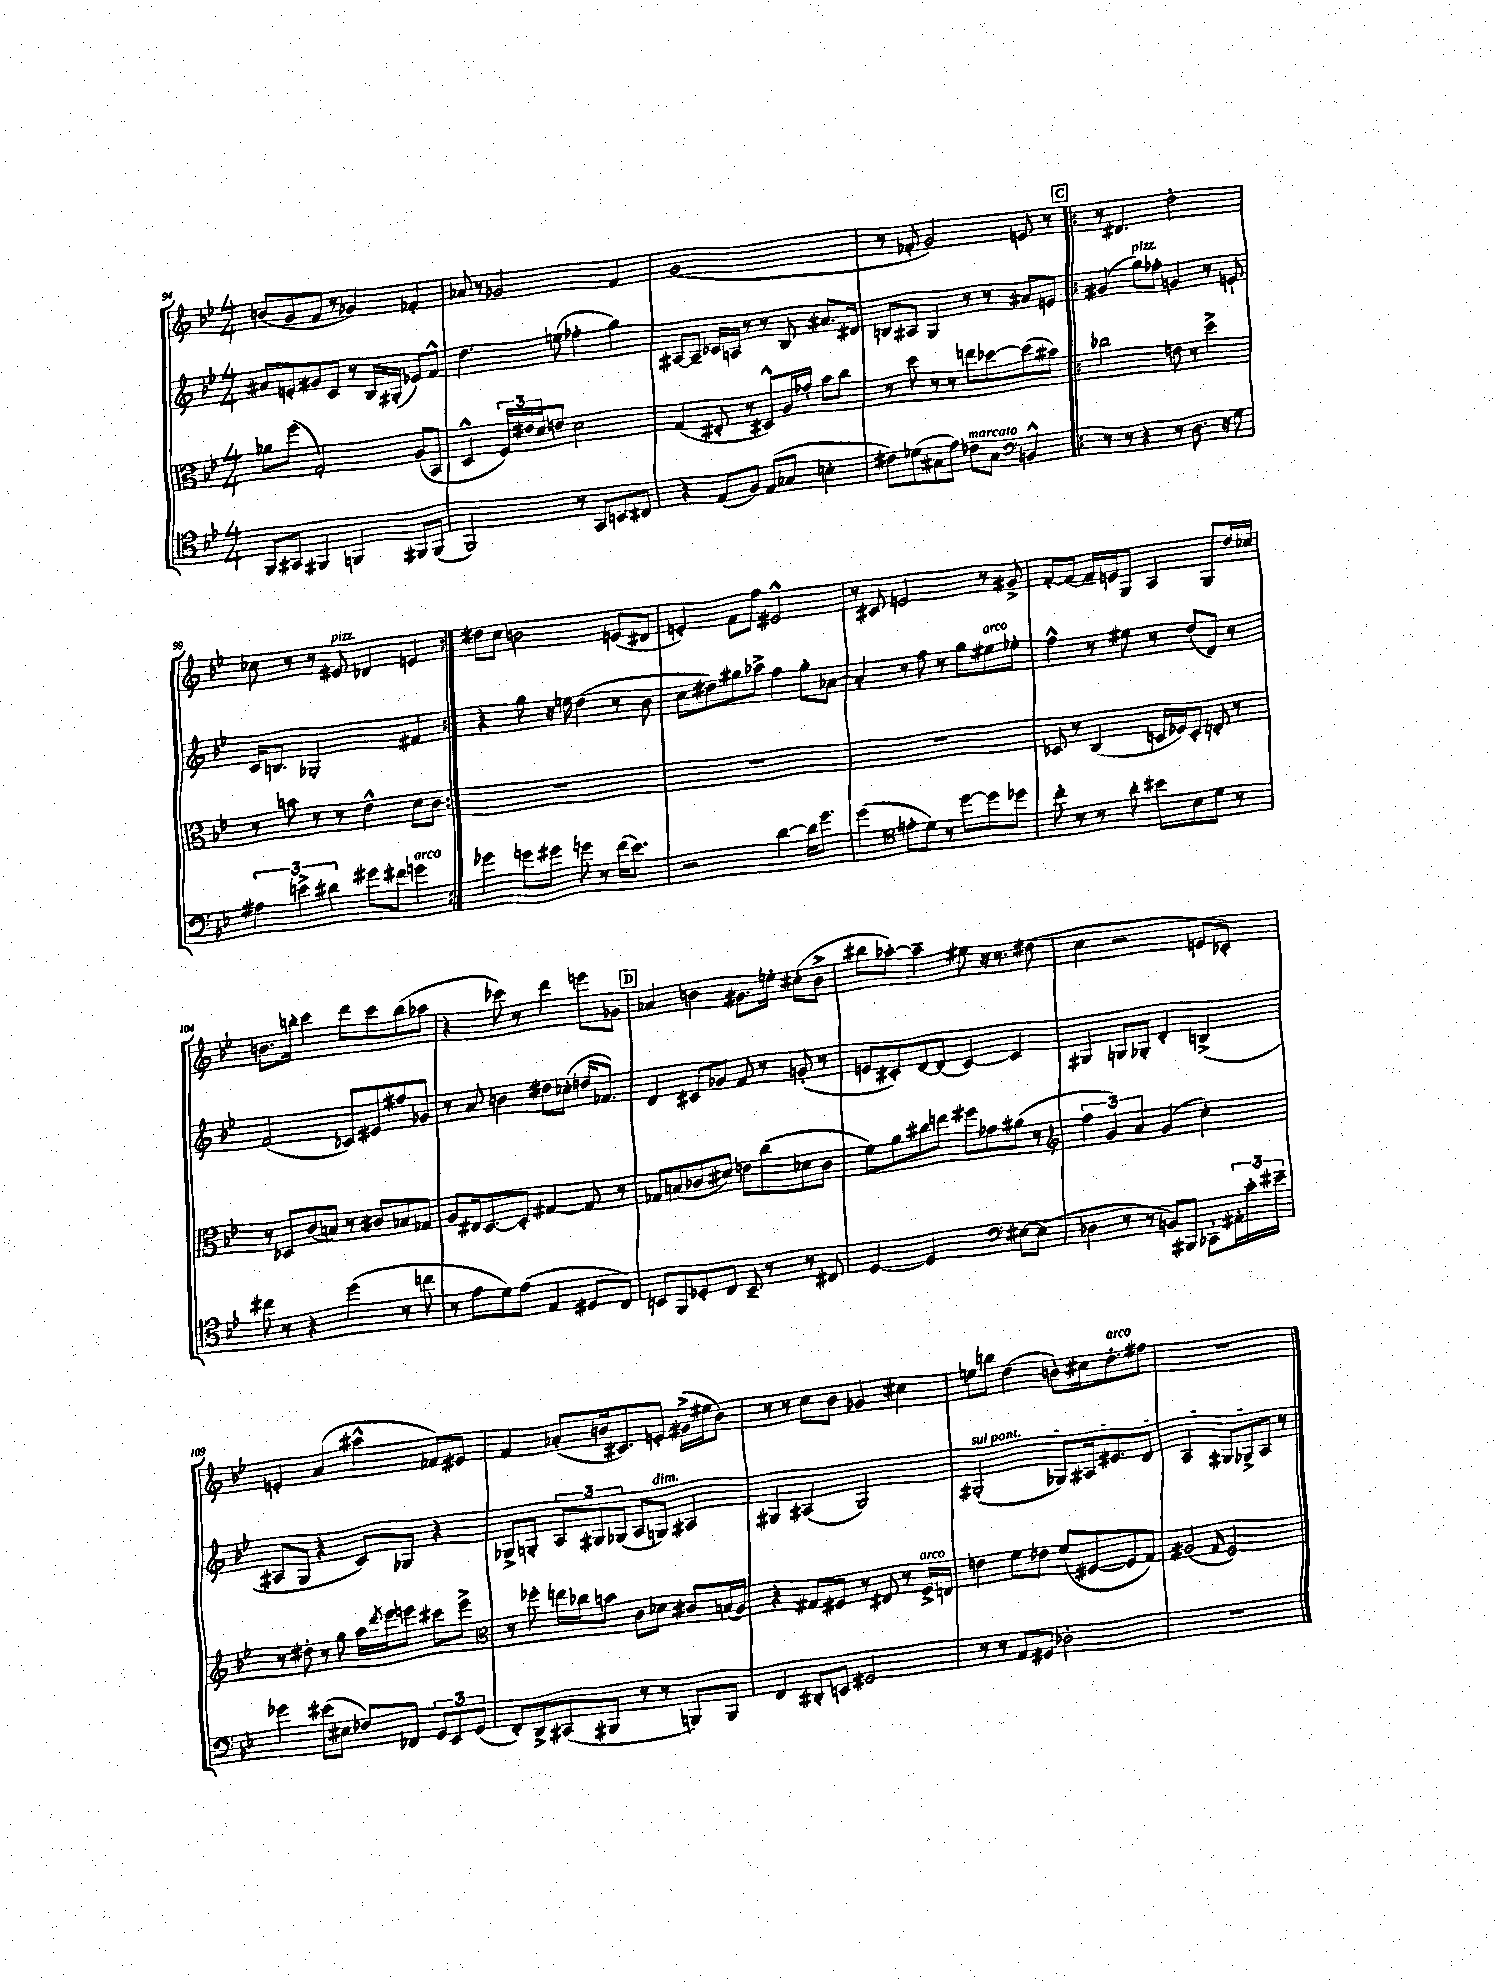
<<
\new StaffGroup <<
\new Staff = "s0" {
    \clef treble \key bes \major \numericTimeSignature \time 4/4
    b'8( g'8 f'8 r8 ges'4) fes'4-. |
    aes'8 r8 ges'2 f'4 |
    g'1( |
    r8 fes'8-. g'2) e'8 r8 |
    \repeat volta 2 { \mark \markup { \box "C" } r8 dis'4. d''2-. |
    ces''8 r8 r8 eis'8^\markup { \italic "pizz." } des'4 e'4 | }
    dis''8 c''8 b'2 e'8( dis'8 |
    e'4-.) f'8 f''8 eis'2-^ |
    r8 cis'8 e'2 r8 gis'8-> |
    f'8~-. f'8~ f'16-- e'16 g8 a4 g8 d''16 ces''16 |
    b'8. b''16-. c'''4 d'''8 c'''8 b''8( aes''8 |
    r4 ces'''8) r8 d'''4 e'''8 ges'8 |
    \mark \markup { \box "D" } aes'4 b'4 gis'8. e''16-. cis''8-.( b'8-> |
    bis''8 aes''8~-.) aes''4-- eis''8 r16 r8. dis''8( |
    c''4 r2 e'8 ces'8-.) |
    e'4-. a'4( ais''4-^ fes'8) eis'8 |
    f'4 aes'8-.( b'16 cis'8.) e'8-. gis'16->( eis''16 b'8) |
    r8 r8 c''8 bes'8 ges'4 cis''4 |
    e''8 b''8 d''4( b'8-.) cis''16 d''8.-.^\markup { \italic "arco" } fis''8 |
    R1 \bar "|." |
}
\new Staff = "s1" {
    \clef treble \key bes \major \numericTimeSignature \time 4/4
    ais'8 e'8-. gis'8 c'8 r8 bes16 gis16-.( ees'8) f'8-^ |
    d''4. e''8( fes''4-. g''4) |
    ais8~ ais8-- ces'16 a16 r8 r8 bes8 ais'8. dis'16 |
    b8 ais8 g4 r8 r8 ais'8 e'8 |
    \repeat volta 2 { \mark \markup { \box "C" } gis'4( g''8^\markup { \italic "pizz." }) fes''8-. g'4 r8 e'8-! |
    c'16 b8. ges2-. fis'4 | }
    r4 g''8 r16 e''16 d''4( r8 bes'8 |
    c''8 dis''8) gis''8 aes''8-> f''4 gis''8-. aes'8~ |
    aes'4-. r8 f''8 r8 g''8 eis''8^\markup { \italic "arco" } ees''8-. |
    f''4-^ r8 eis''8 r8 d''8( d'8) r8 |
    f'2( ces'8) eis'8 fis''8 ges'8 |
    r8 a'8 b'4 dis''8 ces''8-.( d''16 fes'8.) |
    \mark \markup { \box "D" } d'4 cis'8 ges'8 f'8 r8 g'8-.( r8 |
    e'8 cis'8-.) d'8~ d'8( cis'4~) cis'4 |
    gis4 g8 ges8-. d'4-. b4->( |
    ais8 g8 r4 c'8) ges8 r4 |
    ges8-> g8-. \tuplet 3/2 { a8 gis8 ges8( } a8 g8^\markup { \italic "dim." }) ais4 |
    gis4 ais4( gis2) |
    \once \override TextSpanner.bound-details.left.text = \markup { \italic "sul pont." } gis2-.\startTextSpan( ges8) ais16 eis'8. d'8 |
    a2 gis8 ges8-> a8\stopTextSpan r8 \bar "|." |
}
\new Staff = "s2" {
    \clef alto \key bes \major \numericTimeSignature \time 4/4
    aes'8 f''8( g2-.) a8( bes,8 |
    d4-^ \tuplet 3/2 { f16) eis'16 d'16 } e'8 d'2 |
    g4( eis8-. r8 dis8-^) a16 ges'16-. bes'8 c''8 |
    r8 d''8 r8 r8 e''8 des''8~ des''8( bis'8) |
    \repeat volta 2 { \mark \markup { \box "C" } ces''2 e'8 r8 d''4-> |
    r8 b'8 r8 r8 ees'4-^ d'8 c'8 | }
    R1 |
    R1 |
    R1 |
    des8 r8 c4( d16 fes16) d8-. e8-. r8 |
    r8 des8 c'8( b8) r8 cis'8 bes8 ges8 |
    a8 eis16 d8.~ d8-. gis4~ gis8 r8 |
    \mark \markup { \box "D" } ges8 b8( ces'8 dis'8) e'8 c''8( des'8 ces'8 |
    f'8) a'8 cis''8 e''8 fis''8 ges'8 ais'8( r8 |
    \clef treble \tuplet 3/2 { f''4 g'4) a'4 } g'4( c''4-.) |
    r8 dis''8-. r8 g''8 a''16 \acciaccatura { d'''8 } ees'''16 e'''8 cis'''8 e'''8-> |
    \clef alto r8 fes''8-. e''16 ces''16 b'8 c'8 des'8 cis'8 b16( a16) |
    r4 gis8 fis8 r8 eis8 r8 fis16->^\markup { \italic "arco" } e16 |
    e'4 f'8 ees'8 f'8( fis8~ fis8 g8) |
    ais2( \grace { g16 } f2) \bar "|." |
}
\new Staff = "s3" {
    \clef tenor \key bes \major \numericTimeSignature \time 4/4
    f,8 gis,8 fis,4 f,4 fis,8 fis,8( |
    f,2) r8 g,8 b,8 cis8 |
    r4 ees8( f8) ees8( ges8 b4-. |
    cis'8) des'8( gis8 ees'8) ces'8^\markup { \italic "marcato" } gis8 \clef bass b,4-^ |
    \repeat volta 2 { \mark \markup { \box "C" } r8 r8 r4 r8 d8. r16 g8 |
    \tuplet 3/2 { ais4 e'4-> dis'4 } gis'8 fis'8 g'4^\markup { \italic "arco" } | }
    ges'4 g'8 gis'8 g'8 r8 f'16( ees'8.) |
    r2 d'4~ d'16 g'8. |
    g'4( \clef tenor e'8-. d'8) r8 d''8~ d''8 des''8 |
    c''8-. r8 r8 a'8-. bis'8 bes8 d'8 r8 |
    cis''8 r8 r4 d''4( r8 c''8 |
    r8 ees'8 d'8) ees'8( ees4 dis8 c8) |
    \mark \markup { \box "D" } b,8 f,8 des8-. c8 b,8-- r8 r8 cis8 |
    d4~ d2 \clef bass eis8~ eis8( |
    des4 r8 r8 b,8) bis,,8 ces,8-. \tuplet 3/2 { ais,16-. c'16-. eis'16-- } |
    ges'4 eis'8( eis8 fes8) fes,8 \tuplet 3/2 { g,8 ees,8 g,8( } |
    f,8-.) d,8-> cis,8( bis,,8 r8 r8 b,,8) b,,8 |
    f,4 dis,8-. e,8 gis,2 |
    r8 r8 a,8 gis,8 des2-. |
    R1 \bar "|." |
}
>>
>>
\layout { \context { \Score currentBarNumber = #94 } }
